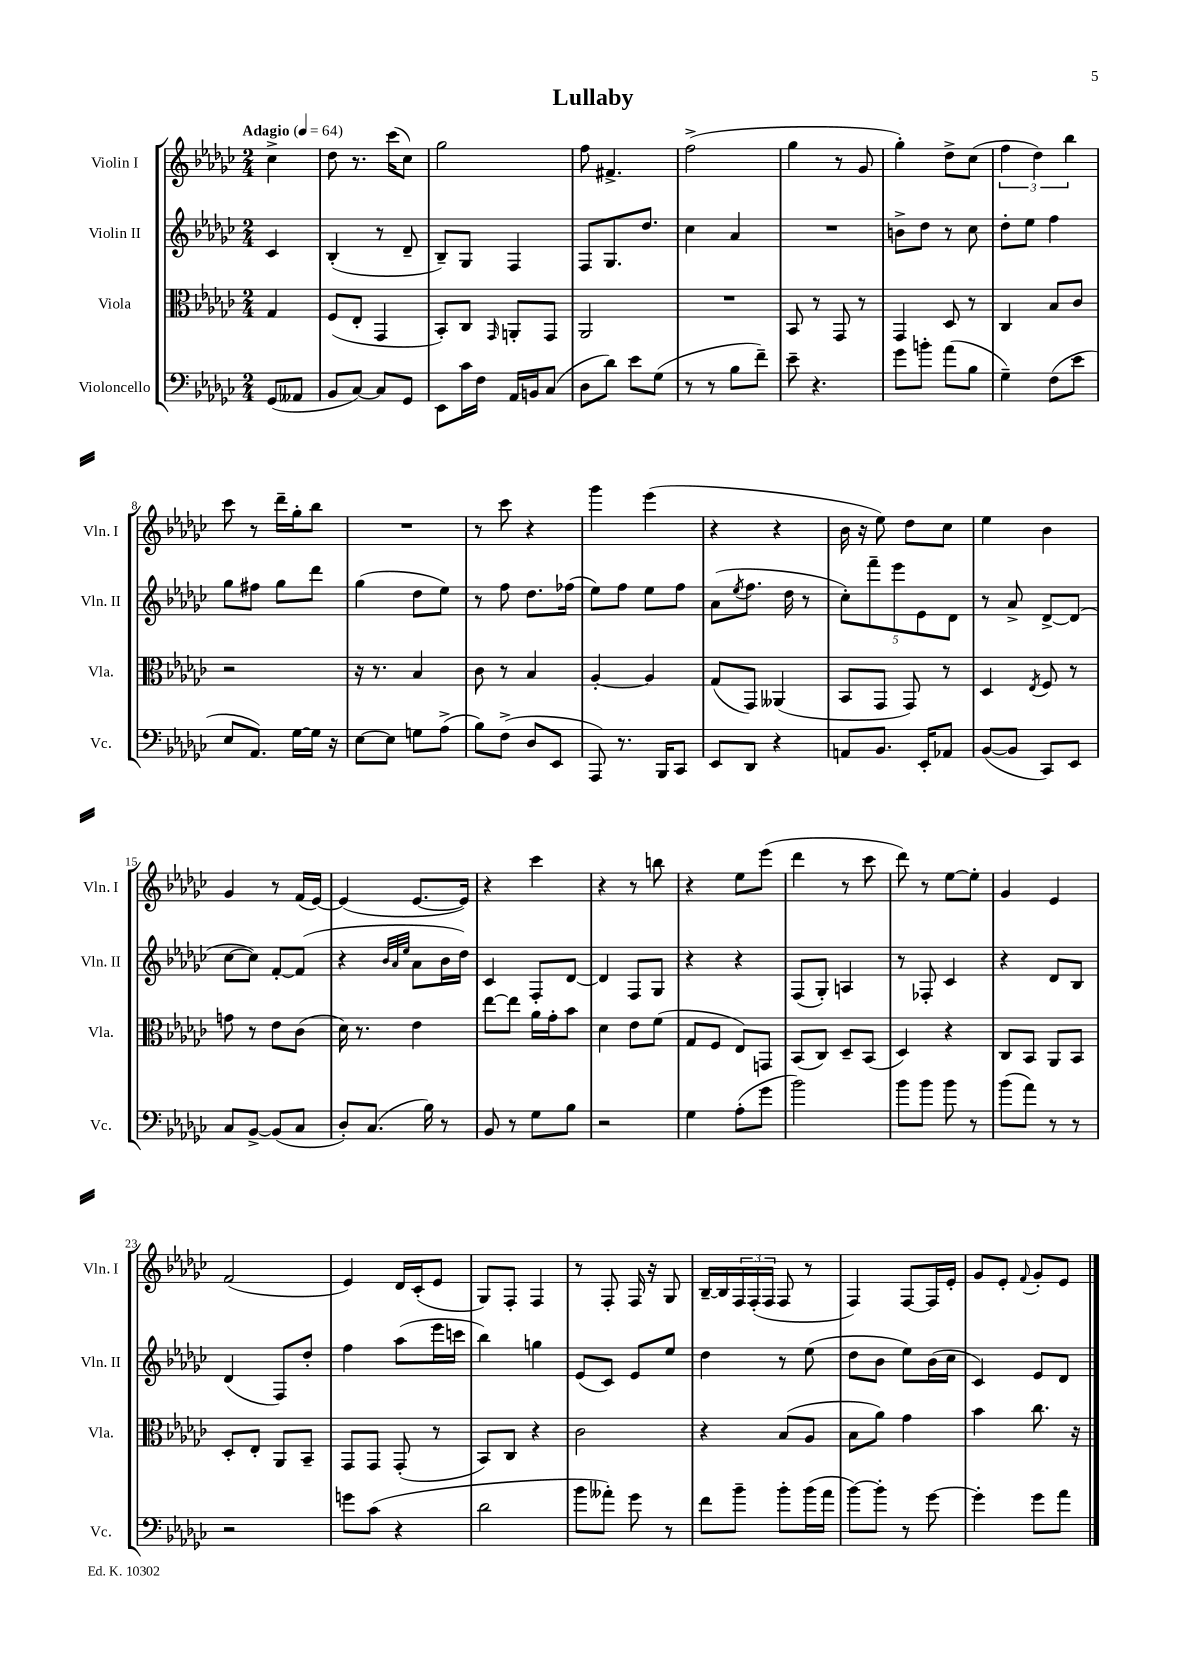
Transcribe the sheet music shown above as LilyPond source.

\header { title = "Lullaby" }
<<
\new StaffGroup <<
\new Staff = "s0" \with { instrumentName = "Violin I" shortInstrumentName = "Vln. I" } {
    \clef treble \key ges \major \numericTimeSignature \time 2/4 \partial 4 \tempo "Adagio" 4 = 64
    ces''4-> |
    des''8 r8. ces'''16( ces''8) |
    ges''2 |
    f''8 fis'4.-> |
    f''2->( |
    ges''4 r8 ges'8 |
    ges''4-.) des''8-> ces''8( |
    \tuplet 3/2 { f''4 des''4) bes''4 } |
    ces'''8 r8 des'''16-- ges''16-. bes''8 |
    R2 |
    r8 ces'''8 r4 |
    ges'''4 ees'''4( |
    r4 r4 |
    bes'16 r16 ees''8) des''8 ces''8 |
    ees''4 bes'4 |
    ges'4 r8 f'16( ees'16~) |
    ees'4( ees'8.~ ees'16) |
    r4 ces'''4 |
    r4 r8 b''8 |
    r4 ees''8 ees'''8( |
    des'''4 r8 ces'''8 |
    des'''8) r8 ees''8~ ees''8-. |
    ges'4 ees'4 |
    f'2( |
    ees'4) des'16 ces'16-.( ees'8 |
    ges8) f8-. f4 |
    r8 f8-. f16 r16 ges8 |
    bes16~-- bes16 \tuplet 3/2 { f16 f16-.( f16 } f8 r8 |
    f4) f8~ f16 ees'16-. |
    ges'8 ees'8-. \appoggiatura { f'8 } ges'8-. ees'8 \bar "|." |
}
\new Staff = "s1" \with { instrumentName = "Violin II" shortInstrumentName = "Vln. II" } {
    \clef treble \key ges \major \numericTimeSignature \time 2/4 \partial 4
    ces'4 |
    bes4-.( r8 des'8-- |
    bes8--) ges8 f4 |
    f8 ges8. des''8. |
    ces''4 aes'4 |
    R2 |
    b'8-> des''8 r8 ces''8 |
    des''8-. ees''8 f''4 |
    ges''8 fis''8 ges''8 des'''8 |
    ges''4( des''8 ees''8) |
    r8 f''8 des''8. fes''16( |
    ees''8) f''8 ees''8 f''8 |
    aes'8( \acciaccatura { ees''8 } f''8. des''16 r8 |
    \tuplet 5/4 { ces''8-.) f'''8-- ees'''8 ees'8 des'8 } |
    r8 aes'8-> des'8~-> des'8( |
    ces''8~ ces''8) f'8~-. f'8( |
    r4 \grace { bes'32 aes'32 ees''32 } aes'8 bes'16 des''16) |
    ces'4 f8-. des'8~ |
    des'4 f8 ges8 |
    r4 r4 |
    f8( ges8-.) a4 |
    r8 fes8-. ces'4 |
    r4 des'8 bes8 |
    des'4( f8) des''8-. |
    f''4 aes''8( ees'''16 c'''16 |
    bes''4) g''4 |
    ees'8( ces'8) ees'8 ees''8 |
    des''4 r8 ees''8( |
    des''8 bes'8 ees''8) bes'16( ces''16 |
    ces'4) ees'8 des'8 \bar "|." |
}
\new Staff = "s2" \with { instrumentName = "Viola" shortInstrumentName = "Vla." } {
    \clef alto \key ges \major \numericTimeSignature \time 2/4 \partial 4
    ges4 |
    f8( ees8-. ges,4 |
    bes,8-.) ces8 \grace { ges,16 } a,8-. ges,8 |
    aes,2 |
    R2 |
    bes,8 r8 ges,8 r8 |
    ges,4 des8 r8 |
    ces4 bes8 ces'8 |
    r2 |
    r16 r8. bes4 |
    ces'8 r8 bes4 |
    aes4~-. aes4 |
    ges8( ges,8) aeses,4( |
    bes,8 ges,8 ges,8) r8 |
    des4 \acciaccatura { ees8 } f8 r8 |
    g'8 r8 ees'8 ces'8( |
    des'16) r8. ees'4 |
    ees''8~ ees''8 aes'16 ges'16-. bes'8 |
    des'4 ees'8 f'8( |
    ges8 f8 ees8) g,8 |
    bes,8( ces8) des8-- bes,8( |
    des4) r4 |
    ces8 bes,8 aes,8 bes,8 |
    des8-. ees8-. aes,8 bes,8-- |
    ges,8 ges,8 ges,8-.( r8 |
    bes,8) ces8 r4 |
    ces'2 |
    r4 bes8( aes8 |
    bes8 aes'8) ges'4 |
    bes'4 ces''8. r16 \bar "|." |
}
\new Staff = "s3" \with { instrumentName = "Violoncello" shortInstrumentName = "Vc." } {
    \clef bass \key ges \major \numericTimeSignature \time 2/4 \partial 4
    ges,8( aeses,8 |
    bes,8 ces8~) ces8 ges,8 |
    ees,8 ces'16 f16 aes,16 b,16 ces8( |
    des8 des'8) ees'8 ges8( |
    r8 r8 bes8 f'8--) |
    ees'8-- r4. |
    ges'8 b'8-. aes'8( bes8 |
    ges4--) f8( ees'8 |
    ees8 aes,8.) ges16~ ges16 r16 |
    ees8~ ees8 g8 aes8->( |
    bes8) f8->( des8 ees,8 |
    aes,,8) r8. bes,,16 ces,8 |
    ees,8 des,8 r4 |
    a,8 bes,8. ees,16-. aes,8 |
    bes,8~( bes,8 ces,8) ees,8 |
    ces8 bes,8~-> bes,8( ces8 |
    des8-.) ces8.( bes16) r8 |
    bes,8 r8 ges8 bes8 |
    r2 |
    ges4 aes8-.( ges'8 |
    bes'2) |
    bes'8 bes'8 bes'8 r8 |
    bes'8( aes'8) r8 r8 |
    r2 |
    g'8 ces'8( r4 |
    des'2 |
    bes'8 aeses'8-.) ges'8 r8 |
    f'8 bes'8-- bes'8-. bes'16( aes'16 |
    bes'8~) bes'8-. r8 ges'8~ |
    ges'4-. ges'8 aes'8 \bar "|." |
}
>>
>>
